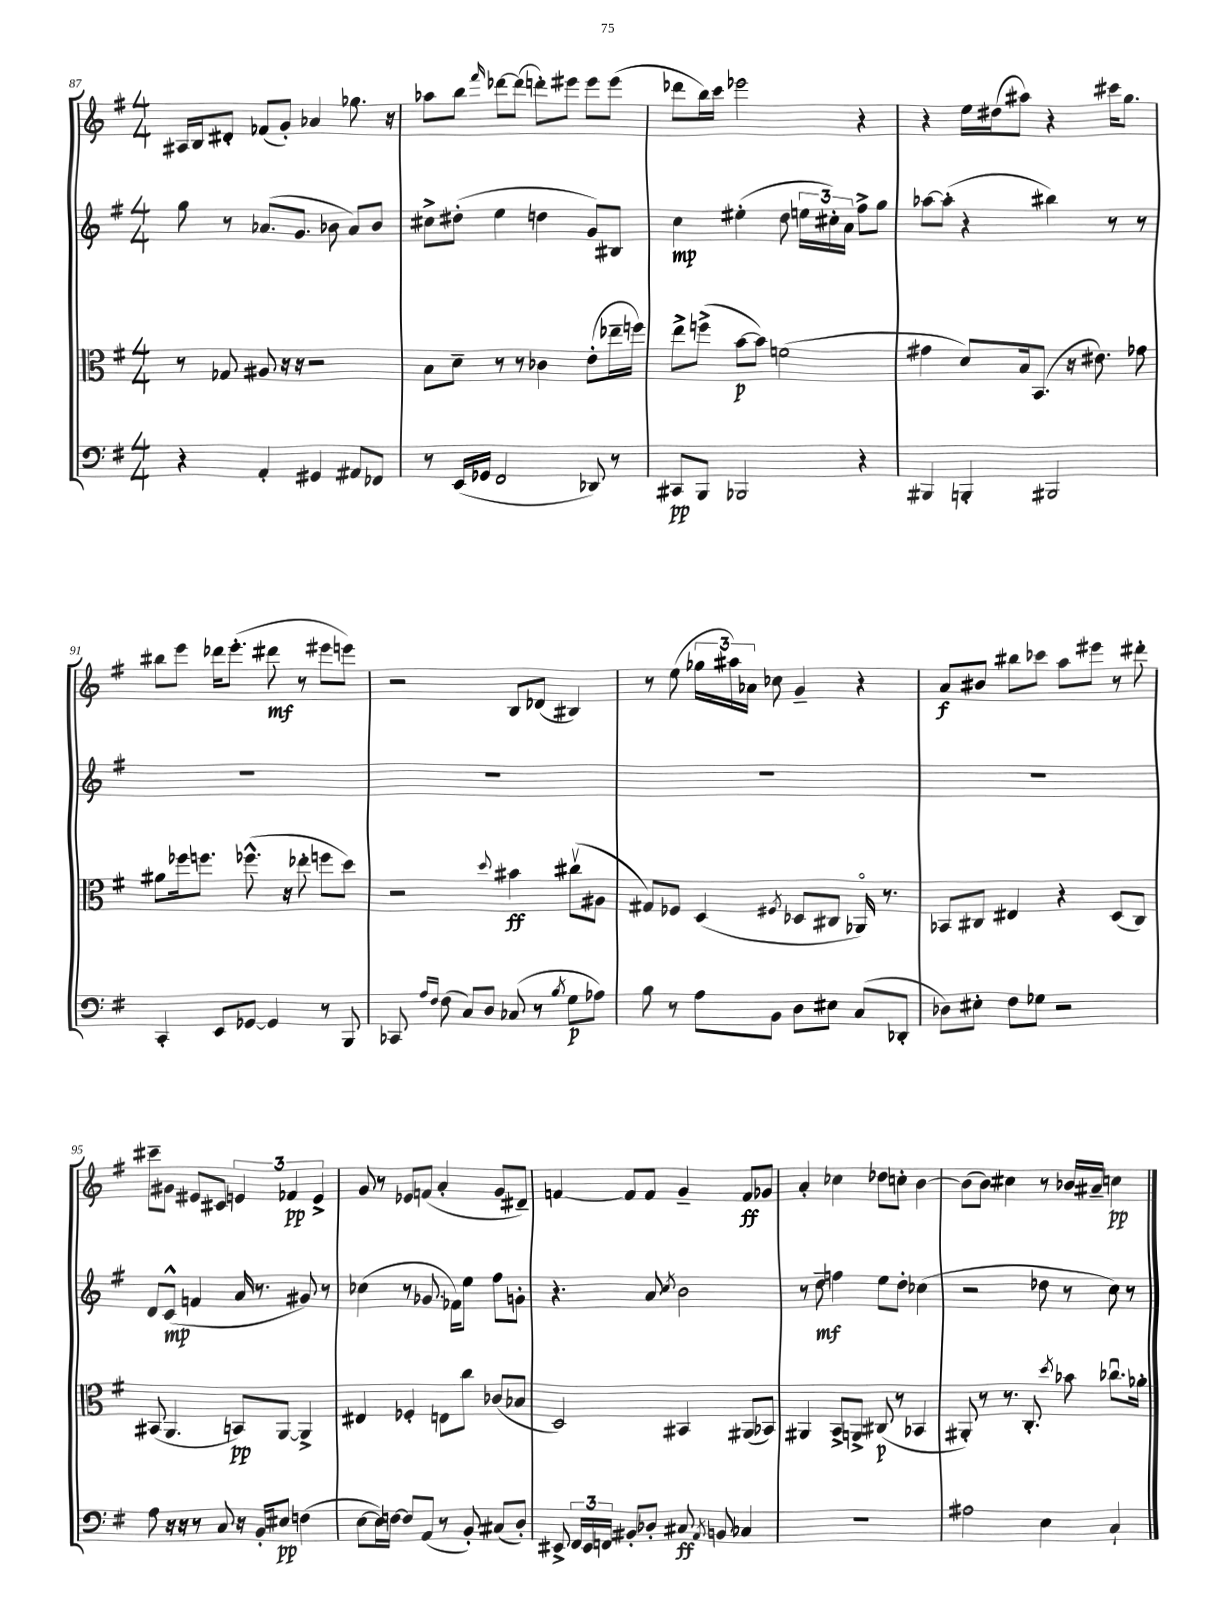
<<
\new StaffGroup <<
\new Staff = "s0" {
    \clef treble \key g \major \numericTimeSignature \time 4/4
    \autoBeamOff ais16[ b16 dis'8]-. fes'8[( g'8]-.) aes'4 ges''8. r16 |
    aes''8[ b''8] \grace { fis'''16 } des'''8[~ des'''8]( d'''8[-.) eis'''8] eis'''8[ eis'''8]( |
    des'''8[ b''16) c'''16] ees'''2 r4 |
    r4 e''16[ dis''16( ais''8]) r4 cis'''16[ g''8.] |
    bis''8[ e'''8] des'''16[ e'''8.]-.( dis'''8\mf r8 eis'''8[ e'''8]) |
    r2 b8[ des'8]( bis4) |
    r8 e''8( \tuplet 3/2 { ges''16[ ais''16) aes'16] } ces''8 g'4-- r4 |
    a'8[\f bis'8] bis''8[ ces'''8] a''8[ eis'''8] r8 dis'''8-. |
    cis'''8[-- gis'8] eis'8[ cis'8] \tuplet 3/2 { e'4 fes'4\pp e'4-> } |
    g'8 r8 ees'8[ f'8]( a'4-. g'8[ dis'8]--) |
    f'4~ f'8[ f'8] g'4-- f'8[\ff ges'8] |
    a'4-. ces''4 des''8[ c''8]-. b'4~ |
    b'8[( b'8]) cis''4 r8 bes'16[ ais'16]-- c''4\pp \bar "|." |
}
\new Staff = "s1" {
    \clef treble \key g \major \numericTimeSignature \time 4/4
    \autoBeamOff g''8 r8 aes'8.[( g'8.] bes'8 aes'8[) bes'8] |
    cis''8[-> dis''8]-.( e''4 d''4 g'8[) bis8] |
    c''4\mp eis''4-.( d''8 \tuplet 3/2 { e''16[ cis''16-.) a'16] } fis''8[-> g''8] |
    aes''8[~ aes''8]-.( r4 bis''4) r8 r8 |
    R1 |
    R1 |
    R1 |
    R1 |
    d'8[ c'8]-^\mp( f'4 a'16 r8. gis'8) r8 |
    ces''4( r8 ges'8. fes'16[) e''8] fis''8[ g'8]-. |
    r4. a'8 \acciaccatura { c''8 } b'2 |
    r8 d''8--\mf f''4 e''8[ d''8]-. ces''4( |
    r2 des''8 r8 c''8) r8 \bar "|." |
}
\new Staff = "s2" {
    \clef alto \key g \major \numericTimeSignature \time 4/4
    \autoBeamOff r8 ges8 ais8 r16 r16 r2 |
    b8[ d'8]-- r8 r8 ces'4 e'8[-.( ees''16-- f''16]) |
    e''8[-> f''8]->( b'8[~\p b'8]) f'2( |
    gis'4 d'8[) b16 b,8.]( r16 eis'8.) ges'8 |
    ais'8[ fes''16 f''8.] fes''8.-^( r16 ees''8-. f''8[ d''8]) |
    r2 \appoggiatura { d''8 } bis'4\ff cis''8[\upbow( ais8] |
    gis8[) fes8] d4( \acciaccatura { fis8 } des8[ cis8] aes,16\flageolet) r8. |
    bes,8[ cis8] eis4 r4 d8[( cis8]) |
    bis,8( a,4. b,8[\pp) a,8]~ a,4-> |
    eis4 fes4-. e8[ c''8] ces'8[( bes8] |
    d2) bis,4 ais,8[( bes,8]) |
    ais,4 b,8[-> a,8]-> cis8\p( r8 bes,4 |
    ais,8-.) r8 r8. c8.-. \acciaccatura { d''8 } bes'8 ces''8.[\downbow aes'16]-. \bar "|." |
}
\new Staff = "s3" {
    \clef bass \key g \major \numericTimeSignature \time 4/4
    \autoBeamOff r4 a,4-. gis,4 ais,8[ fes,8] |
    r8 e,16[( ges,16] fis,2 des,8) r8 |
    cis,8[\pp b,,8] bes,,2 r4 |
    bis,,4 b,,4-. bis,,2 |
    c,4-. e,8[ ges,8]~ ges,4 r8 b,,8 |
    ces,8 \grace { a16[ fis16] } fis8( c8[) d8] ces8( r8 \acciaccatura { b8 } g8[\p aes8]) |
    b8 r8 a8[ b,8] d8[ eis8] c8[( des,8]-. |
    des8[) eis8]-. fis8[ ges8] r2 |
    a8 r16 r16 r8 c8 r16 b,16[-. eis8]\pp f4( |
    e8[~ e16) f16]~ f8[ a,8]( r8 b,8-.) cis8[( d8]-.) |
    eis,8-> \tuplet 3/2 { fis,16[ eis,16 f,16] } bis,8[-. des8]-. cis8\ff \acciaccatura { a,8 } b,8 ces4 |
    R1 |
    ais2 e4 c4-! \bar "|." |
}
>>
>>
\layout { \context { \Score currentBarNumber = #87 } }
